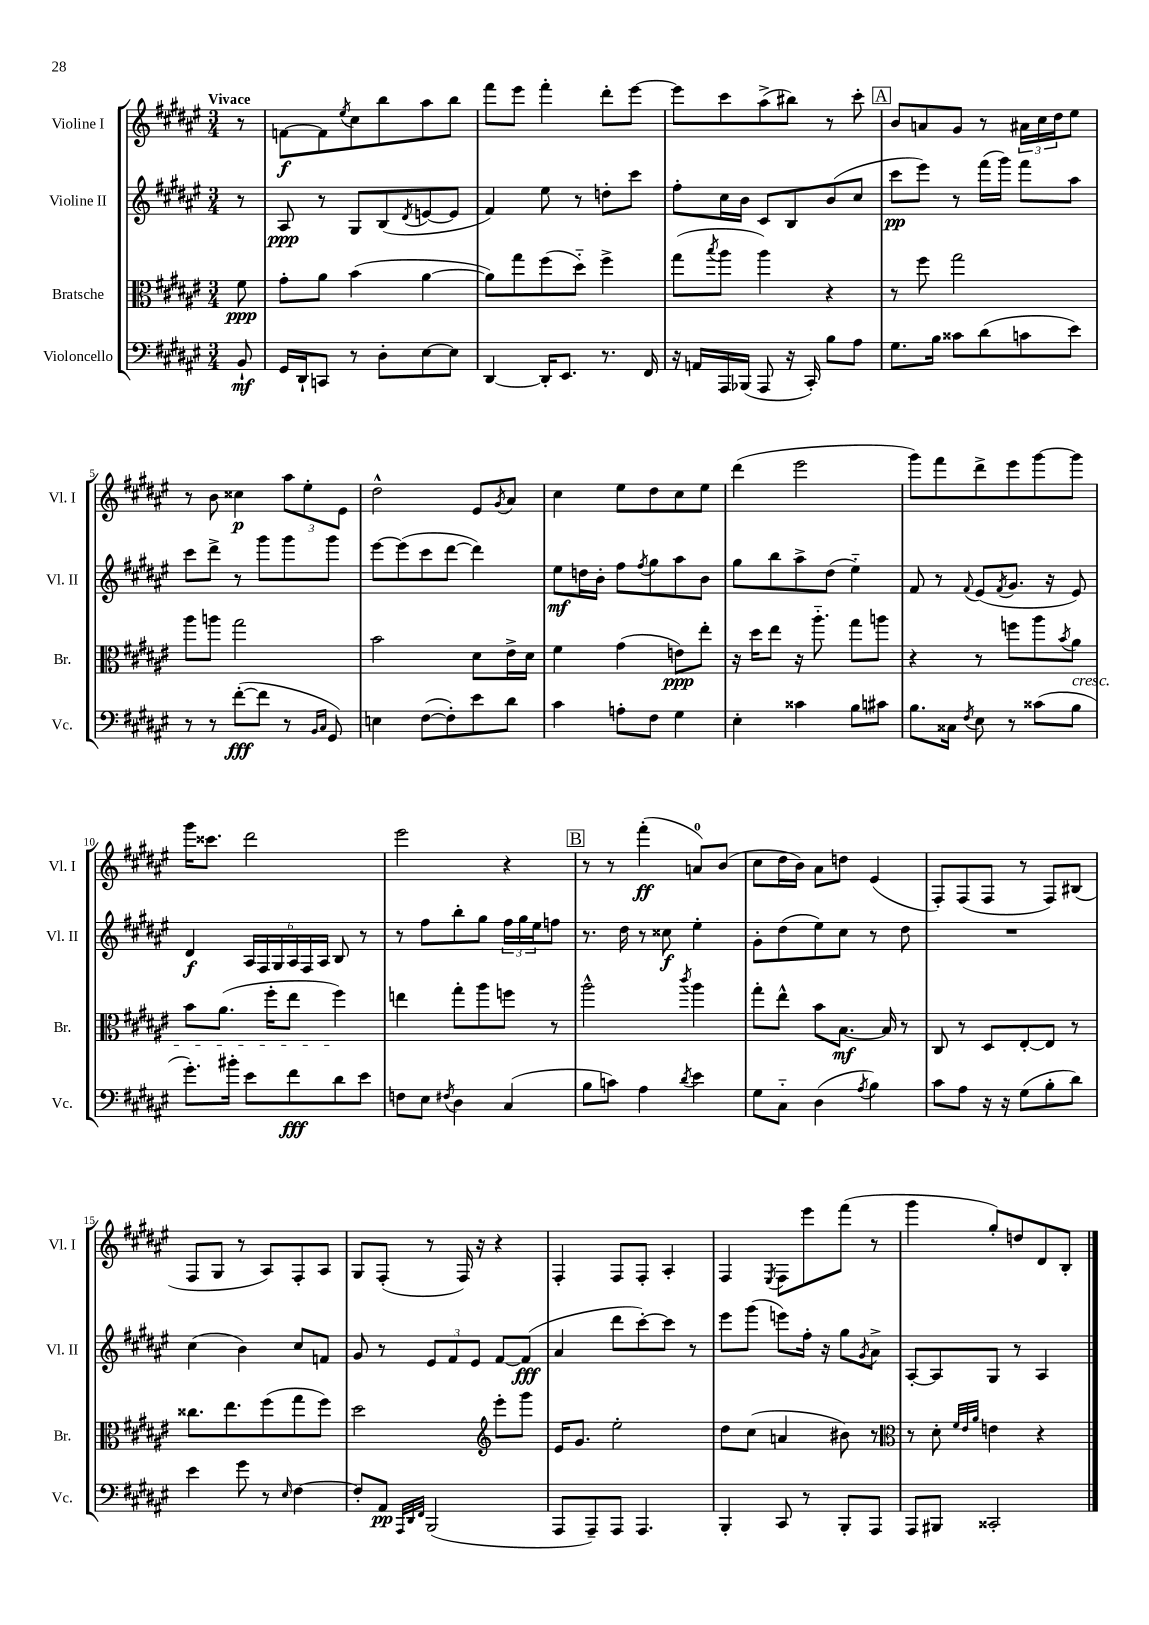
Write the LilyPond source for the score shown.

<<
\new StaffGroup <<
\new Staff = "s0" \with { instrumentName = "Violine I" shortInstrumentName = "Vl. I" } {
    \clef treble \key fis \major \numericTimeSignature \time 3/4 \partial 8 \tempo "Vivace"
    r8 |
    f'8~\f f'8 \acciaccatura { eis''8 } cis''8 b''8 ais''8 b''8 |
    fis'''8 eis'''8 fis'''4-. dis'''8-. eis'''8~ |
    eis'''8 cis'''8 ais''8->( bis''8) r8 cis'''8-. |
    \mark \markup { \box "A" } b'8 a'8 gis'8 r8 \tuplet 3/2 { ais'16 cis''16 dis''16 } eis''8 |
    r8 b'8 cisis''4\p \tuplet 3/2 { ais''8 eis''8-. eis'8 } |
    dis''2-^ eis'8 \acciaccatura { gis'8 } ais'8 |
    cis''4 eis''8 dis''8 cis''8 eis''8 |
    dis'''4( eis'''2 |
    gis'''8) fis'''8 dis'''8-> eis'''8 gis'''8~ gis'''8 |
    gis'''16 cisis'''8. dis'''2 |
    eis'''2 r4 |
    \mark \markup { \box "B" } r8 r8 fis'''4-.\ff( a'8-0) b'8( |
    cis''8 dis''16 b'16) ais'8 d''8 eis'4( |
    fis8-.) fis8( fis8 r8 fis8) bis8( |
    fis8 gis8 r8 ais8) fis8-. ais8 |
    gis8 fis8-.( r8 fis16) r16 r4 |
    fis4-. fis8 fis8-. ais4-. |
    fis4 \acciaccatura { eis8 } fis8 eis'''8 fis'''8( r8 |
    gis'''4 gis''8-.) d''8 dis'8 b8-. \bar "|." |
}
\new Staff = "s1" \with { instrumentName = "Violine II" shortInstrumentName = "Vl. II" } {
    \clef treble \key fis \major \numericTimeSignature \time 3/4 \partial 8
    r8 |
    ais8\ppp r8 gis8 b8( \acciaccatura { dis'8 } e'8~ e'8 |
    fis'4) eis''8 r8 d''8-. cis'''8 |
    fis''8-. cis''16 b'16 cis'8 b8 b'8( cis''8 |
    \mark \markup { \box "A" } cis'''8\pp eis'''8) r8 fis'''16( gis'''16) fis'''8 ais''8 |
    cis'''8 dis'''8-> r8 gis'''8 gis'''8 gis'''8 |
    eis'''8~ eis'''8( cis'''8 dis'''8~ dis'''4) |
    eis''8\mf d''16 b'16-. fis''8 \acciaccatura { fis''8 } gis''8 ais''8 b'8 |
    gis''8 b''8 ais''8-> dis''8( eis''4-_) |
    fis'8 r8 \appoggiatura { fis'8 } eis'8( \acciaccatura { fis'8 } gis'8. r16 eis'8) |
    dis'4\f \tuplet 6/4 { ais16 fis16 gis16 ais16 fis16 ais16 } b8 r8 |
    r8 fis''8 b''8-. gis''8 \tuplet 3/2 { fis''16 gis''16 eis''16 } f''8 |
    \mark \markup { \box "B" } r8. dis''16 r8 cisis''8\f eis''4-. |
    gis'8-. dis''8( eis''8) cis''8 r8 dis''8 |
    R2. |
    cis''4( b'4) cis''8 f'8 |
    gis'8 r8 \tuplet 3/2 { eis'8 fis'8 eis'8 } fis'8~ fis'8\fff( |
    ais'4 dis'''8 cis'''8~-.) cis'''8 r8 |
    eis'''8 gis'''8( e'''8) fis''16-. r16 gis''8 \acciaccatura { gis'8 } ais'8-> |
    ais8~-. ais8 gis8 r8 ais4 \bar "|." |
}
\new Staff = "s2" \with { instrumentName = "Bratsche" shortInstrumentName = "Br." } {
    \clef alto \key fis \major \numericTimeSignature \time 3/4 \partial 8
    fis'8\ppp |
    gis'8-. ais'8 b'4( ais'4~ |
    ais'8) gis''8 fis''8( dis''8-_) fis''4-> |
    gis''8( \acciaccatura { b''8 } ais''8 ais''4) r4 |
    \mark \markup { \box "A" } r8 fis''8 gis''2 |
    ais''8 a''8 gis''2 |
    b'2 dis'8 eis'16-> dis'16 |
    fis'4 gis'4( e'8\ppp) eis''8-. |
    r16 dis''16 eis''8 r16 ais''8.-_ gis''8 a''8 |
    r4 r8 f''8 ais''8 \acciaccatura { b'8 } ais'8\cresc |
    b'8 ais'8.( fis''16-. eis''8 fis''4\!) |
    e''4 gis''8-. ais''8 f''8 r8 |
    \mark \markup { \box "B" } ais''2-^ \acciaccatura { cis'''8 } ais''4 |
    gis''8-. eis''8-^ b'8 b8.~\mf b16 r8 |
    cis8 r8 dis8 eis8~-. eis8 r8 |
    cisis''8. eis''8. fis''8( gis''8 fis''8) |
    dis''2 \clef treble eis'''8-. gis'''8 |
    eis'16 gis'8. eis''2-. |
    dis''8 cis''8( a'4 bis'8) r8 |
    \clef alto r8 dis'8-. \grace { fis'32 eis'32 ais'32 } e'4 r4 \bar "|." |
}
\new Staff = "s3" \with { instrumentName = "Violoncello" shortInstrumentName = "Vc." } {
    \clef bass \key fis \major \numericTimeSignature \time 3/4 \partial 8
    b,8-!\mf |
    gis,16 dis,16-! c,8 r8 dis8-. eis8~ eis8 |
    dis,4~ dis,16-. eis,8. r8. fis,16 |
    r16 a,16 ais,,16 bes,,16( ais,,8 r16 cis,16-.) b8 ais8 |
    \mark \markup { \box "A" } gis8. b16 cisis'8 dis'8( c'8 eis'8) |
    r8 r8 fis'8~-.\fff( fis'8 r8 \grace { b,16 cis16 } gis,8) |
    e4 fis8~( fis8-.) eis'8 dis'8 |
    cis'4 a8-. fis8 gis4 |
    eis4-. cisis'4 b8 cis'8 |
    b8. cisis16 \acciaccatura { fis8 } eis8 r8 cisis'8( b8 |
    gis'8.-.) bis'16-. eis'8 fis'8\fff dis'8 eis'8 |
    f8 eis8 \acciaccatura { fis8 } dis4 cis4( |
    \mark \markup { \box "B" } b8 c'8) ais4 \acciaccatura { dis'8 } eis'4 |
    gis8 cis8-_ dis4( \acciaccatura { ais8 } b4) |
    cis'8 ais8 r16 r16 gis8( b8-. dis'8) |
    eis'4 gis'8 r8 \grace { eis16 } fis4~ |
    fis8-. ais,8\pp \grace { ais,,32 dis,32 fis,32 } b,,2( |
    ais,,8 ais,,8--) ais,,8 ais,,4. |
    b,,4-. cis,8 r8 b,,8-. ais,,8 |
    ais,,8 bis,,8 cisis,2-. \bar "|." |
}
>>
>>
